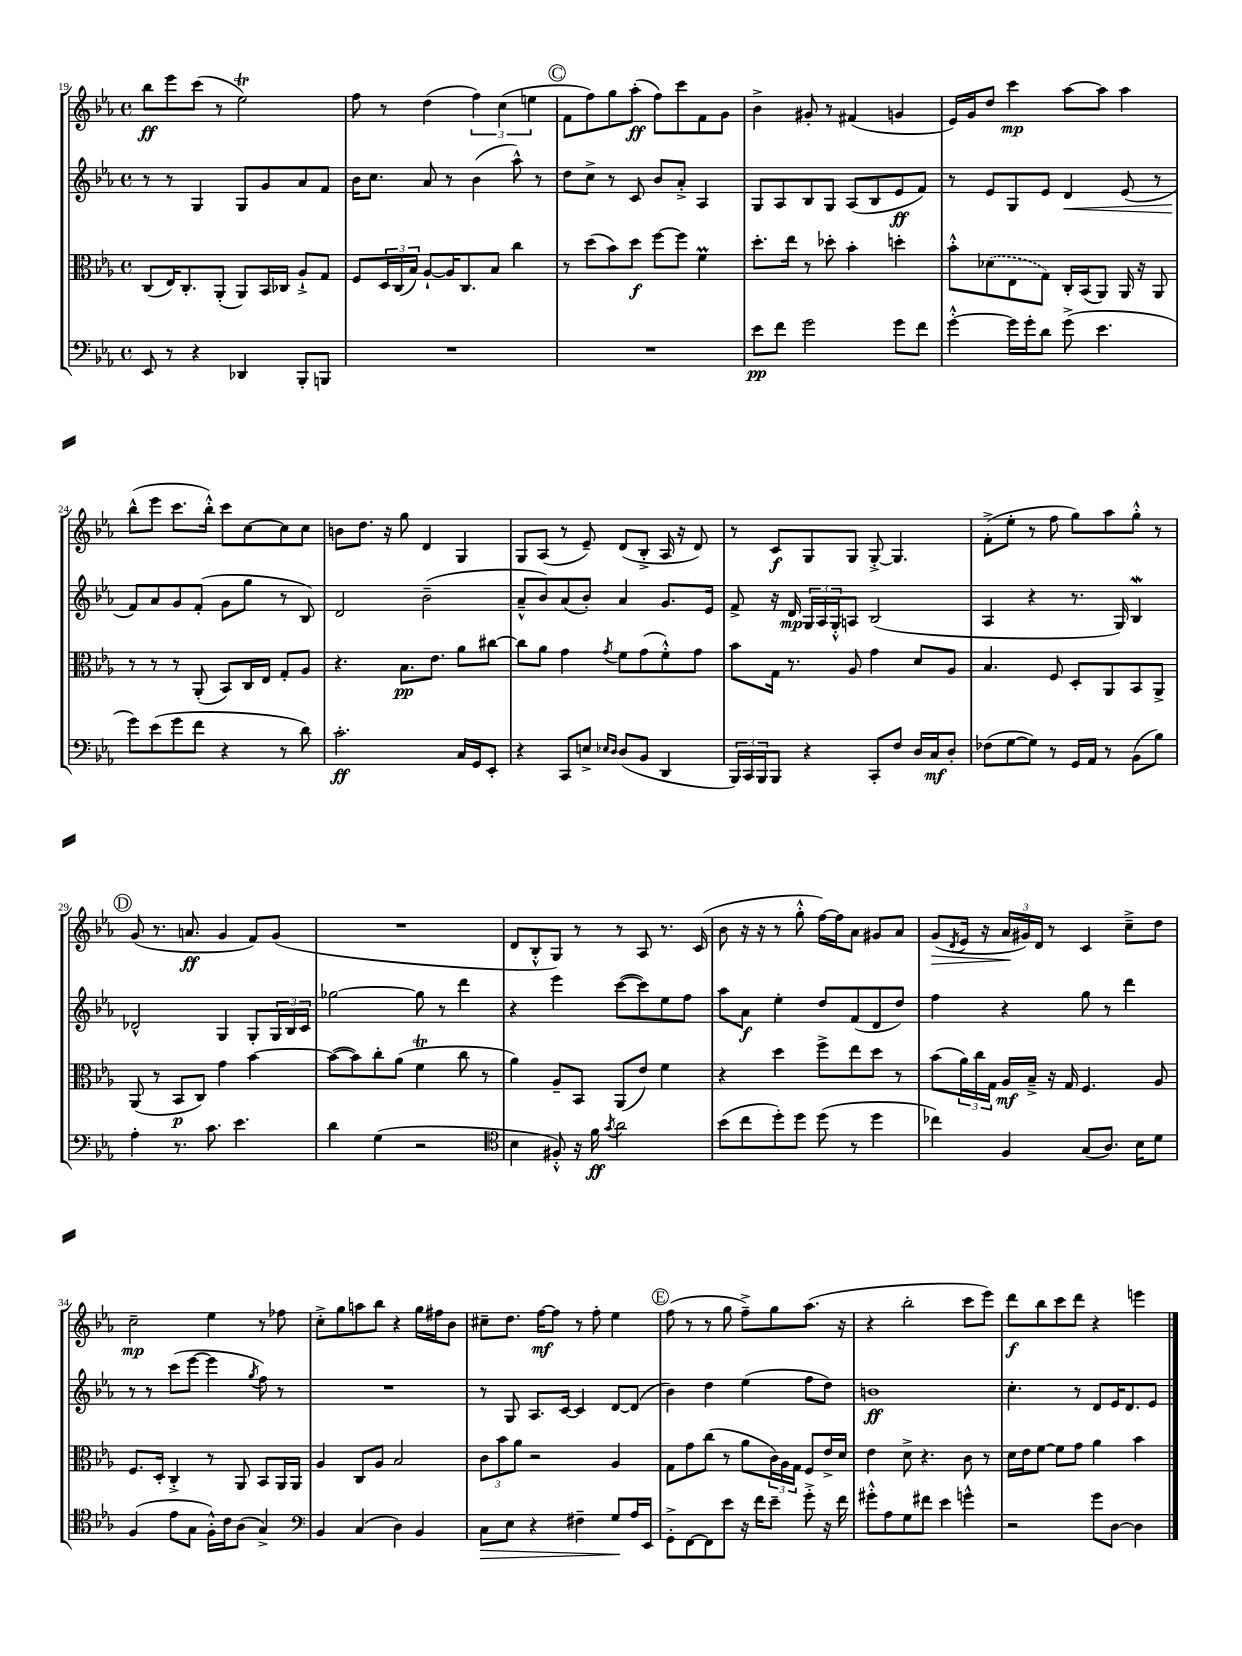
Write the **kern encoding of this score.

**kern	**kern	**kern	**kern
*staff4	*staff3	*staff2	*staff1
*clefF4	*clefC3	*clefG2	*clefG2
*k[b-e-a-]	*k[b-e-a-]	*k[b-e-a-]	*k[b-e-a-]
*M4/4	*M4/4	*M4/4	*M4/4
*met(c)	*met(c)	*met(c)	*met(c)
8EE-/	(8C/L	8r	8bb-\L
8r	16E-/K)	8r	8eee-\
.	8.C'/	.	.
4r	.	4G/	(8ccc\J
.	(8AA-'/J	.	8r
4DD-/	8AA-/L)	8G/L	2ee-\)
.	16BB-/L	8g/	.
.	16C-/JJ	.	.
8BBB-'/L	8A-`^/L	8a-/	.
8BBB/J	8G/J	8f/J	.
=	=	=	=
1r	8F/L	16b-\LK	8ff\
.	.	8.cc\J	.
.	24D/L	.	8r
.	(24C/	.	.
.	24B-/JJ)	.	.
.	[8A-`/L	8a-/	(4dd\
.	16A-/]K	8r	.
.	8.C/	.	.
.	.	(4b-\	6ff\)
.	8B-/J	.	.
.	.	.	(6cc\
.	4cc\	8aa-^^\)	.
.	.	.	6ee\
.	.	8r	.
=	=	=	=
1r	8r	8dd\L	8f\L
.	(8dd\L	8cc^\J	8ff\)
.	8b-\)	8r	8gg\
.	8dd\J	8c/	(8aa-'\J
.	[8ff\L	8b-/L	8ff\L)
.	8ff\]J	8a-'^/J	8ccc\
.	4f\	4A-/	8f\
.	.	.	8g\J
=	=	=	=
8e-\L	8.dd'\L	8G/L	4b-^\
8f\J	.	8A-/	.
.	16ee-\Jk	.	.
2g\	8r	8B-/	8g#'/
.	8dd-'\	8G/J	8r
.	4b-'\	(8A-/L	(4f#/
.	.	8B-/	.
8g\L	4dd'\	8e-/	4g/
8f\J	.	8f/J)	.
=	=	=	=
[4g'^^\	8b-'^^\L	8r	16e-/LL)
.	.	.	16g/J
.	(8d-\	8e-/L	8dd/J
16g\]LL	8E-\	8G/	4ccc\
16g'\J	.	.	.
8d\J	8G\J)	8e-/J	.
(8g^\	16C'/LL	4d/	[8aa-\L
.	(16BB-/J	.	.
4.e-\	8AA-/J)	.	8aa-\]J
.	16AA-/	(8e-/	4aa-\
.	16r	.	.
.	8AA-/	8r	.
=	=	=	=
8g\L)	8r	8f/L)	(8bb-^^\L
(8e-\	8r	8a-/	8eee-\J
8g\	8r	8g/	8.ccc\L
8f\J	(8AA-'/	(8f'/J	.
.	.	.	16bb-'^^\Jk)
4r	8BB-/L)	8g\L	8ccc\L
.	16C/L	8gg\J	[8cc\
.	16E-/JJ	.	.
8r	8G'/L	8r	8cc\]
8d\)	8A-/J	8B-/)	8cc\J
=	=	=	=
2.c'\	4.r	2d/	8b\L
.	.	.	8.dd\J
.	.	.	16r
.	8.B-\L	.	8gg\
.	.	(2b-~\	4d/
.	8.e-\J	.	.
16C/LL	8a-\L	.	4G/
16GG/J	.	.	.
8EE-'/J	[8cc#\J	.	.
=	=	=	=
4r	8cc#\]L	8a-~^^/L	8G/L
.	8a-\J	8b-/)	(8A-/J
8CC/L	4g\	(8a-/	8r
8E^/J	.	8b-'/J)	8e-~/)
16qqE-/LL	.	.	.
16qqD/JJ	8qg/	.	.
(8D/L	8f\L	4a-/	(8d/L
8BB-/J	(8g\	.	8B-'^/J
4DD/	8f'^^\)	8.g/L	16A-/
.	.	.	16r
.	8g\J	.	8d/)
.	.	16e-/Jk	.
=	=	=	=
24BBB-/LL)	8b-\L	8f^/	8r
24CC/	.	.	.
24BBB-/J	.	.	.
8BBB-/J	16G\Jk	16r	8c/L
.	8.r	16d/	.
4r	.	24G/LL	8G/
.	.	24A-/	.
.	.	24G'^^/J	.
.	8A-/	8A/J	8G/J
8CC'/L	4g\	(2B-/	[8G'^/
8F/J	.	.	4.G/]
16D/LL	8d/L	.	.
16C/J	.	.	.
8D'/J	8A-/J	.	.
=	=	=	=
(8F-\L	4.B-/	4A-/	(8f'^\L
[8G\	.	.	8ee-'\J
8G\]J)	.	4r	8r
8r	8F/	.	8ff\
16GG/LL	8D'/L	8.r	8gg\L)
16AA-/JJ	.	.	.
8r	8AA-/	.	8aa-\
.	.	16G/)	.
(8BB-\L	8BB-/	4B-/	8gg'^^\J
8B-\J)	8AA-^/J	.	8r
=	=	=	=
4A-'\	(8AA-/	2d-^^/	(8g/
.	8r	.	8.r
8.r	8BB-/L	.	.
.	.	.	8.a/
.	8C/J)	.	.
8.c\	.	.	.
.	4g\	4G/	4g/
4.e-\	.	.	.
.	[4b-\	8G'/L	8f/L)
.	.	24G/L	(8g/J
.	.	24B-/	.
.	.	24c/JJ	.
=	=	=	=
4d\	(8b-\_L	[2gg-\	1r
.	8b-\])	.	.
(4G\	8cc'\	.	.
.	(8a-\J	.	.
2r	4f\	8gg-\]	.
.	.	8r	.
.	8cc\	4ddd\	.
.	8r	.	.
=	=	=	=
*clefC4	*	*	*
4B-\	4a-\)	4r	8d/L
.	.	.	8B-'^^/
8F#'^^/)	8A-~/L	4eee-\	8G/J)
16r	8BB-/J	.	8r
16f\	.	.	.
8qg/	.	.	.
2a-\	(8AA-/L	([8ccc\L	8r
.	8e-/J)	8ccc\])	8A-/
.	4f\	8ee-\	8.r
.	.	8ff\J	.
.	.	.	(16c/
=	=	=	=
(8b-\L	4r	8aa-\L	8b-\
8cc\	.	8a-\J	16r
.	.	.	16r
8dd'\)	4dd\	4ee-'\	8r
8dd\J	.	.	8gg'^^\
(8dd\	8ff^\L	8dd/L	[16ff\LL)
.	.	.	16ff\]J
8r	8ee-\	(8f/	8a-\J
4dd\	8dd\J	8d/	8g#/L
.	8r	8dd/J)	8a-/J
=	=	=	=
4cc-\)	(8b-\L	4ff\	(8g/L
.	.	.	8qd/
.	24a-\L)	.	16e-/Jk
.	24cc\	.	.
.	.	.	16r
.	24G\JJ	.	.
4F/	16A-/LL	4r	24a-/LL
.	.	.	24g#/)
.	16B-~^/JJ	.	.
.	.	.	24d/JJ
.	16r	.	8r
.	16G/	.	.
(8G/L	4.F/	8gg\	4c/
8.A-/J)	.	8r	.
.	.	4ddd\	8cc~^\L
16B-\LK	.	.	.
8d\J	8A-/	.	8dd\J
=	=	=	=
(4F/	8.F/L	8r	2cc~\
.	.	8r	.
.	16D'/Jk	.	.
8e-\L	4C'^/	(8ccc\L	.
8G\J	.	[8eee-\J	.
16F'^^\LL)	8r	4eee-\]	4ee-\
16c\J	.	.	.
(8A-\J	8AA-/	.	.
.	.	8qgg/	.
4G^/)	8BB-/L	8ff\)	8r
.	16AA-/L	8r	8ff-\
.	16AA-/JJ	.	.
=	=	=	=
*clefF4	*	*	*
4BB-/	4A-/	1r	8cc'^\L
.	.	.	8gg\
(4C/	8C/L	.	8aa\
.	8A-/J	.	8bb-\J
4D\)	2B-/	.	4r
4BB-/	.	.	16gg\LL
.	.	.	16ff#\J
.	.	.	8b-\J
=	=	=	=
8C\L	12c\L	8r	8cc#~\L
.	12b-\	.	.
8E-\J	.	8G/	8.dd\J
.	12a-\J	.	.
4r	2r	8.A-/L	.
.	.	.	[16ff\LK
.	.	.	8ff\]J
.	.	[16c/Jk	.
4F#~\	.	4c/]	8r
.	.	.	8ff'\
8G/L	4A-/	[8d/L	4ee-\
16A-/L	.	(8d/]J	.
16EE-/JJ	.	.	.
=	=	=	=
8GG'^\L	8G\L	4b-\)	(8ff\
[8FF\	8g\	.	8r
8FF\]	(8cc\J	4dd\	8r
8e-\J	8r	.	8gg\
16r	8a-\L	(4ee-\	8ff~^\L)
16f\LK	.	.	.
8e-~\J	24c\L)	.	8gg\
.	24A-\	.	.
.	24G\JJ	.	.
8g'^\	8F/L	8ff\L	(8.aa-\J
16r	16e-^/L	8dd\J)	.
16f\	16d/JJ	.	16r
=	=	=	=
8g#'^^\L	4e-\	1b	4r
8A-\	.	.	.
8G\	8d^\	.	2bb-'\
8f#\J	4.r	.	.
4e-\	.	.	.
4g^^\	8c\	.	8ccc\L
.	8r	.	8eee-\J)
=	=	=	=
2r	16d\LL	4.cc'\	8ddd\L
.	16e-\J	.	.
.	[8f\J	.	8bb-\
.	8f\]L	.	8ccc\
.	8g\J	8r	8ddd\J
8g\L	4a-\	8d/L	4r
[8D\J	.	16e-/K	.
.	.	8.d/	.
4D\]	4b-\	.	4eee\
.	.	8e-/J	.
==	==	==	==
*-	*-	*-	*-
